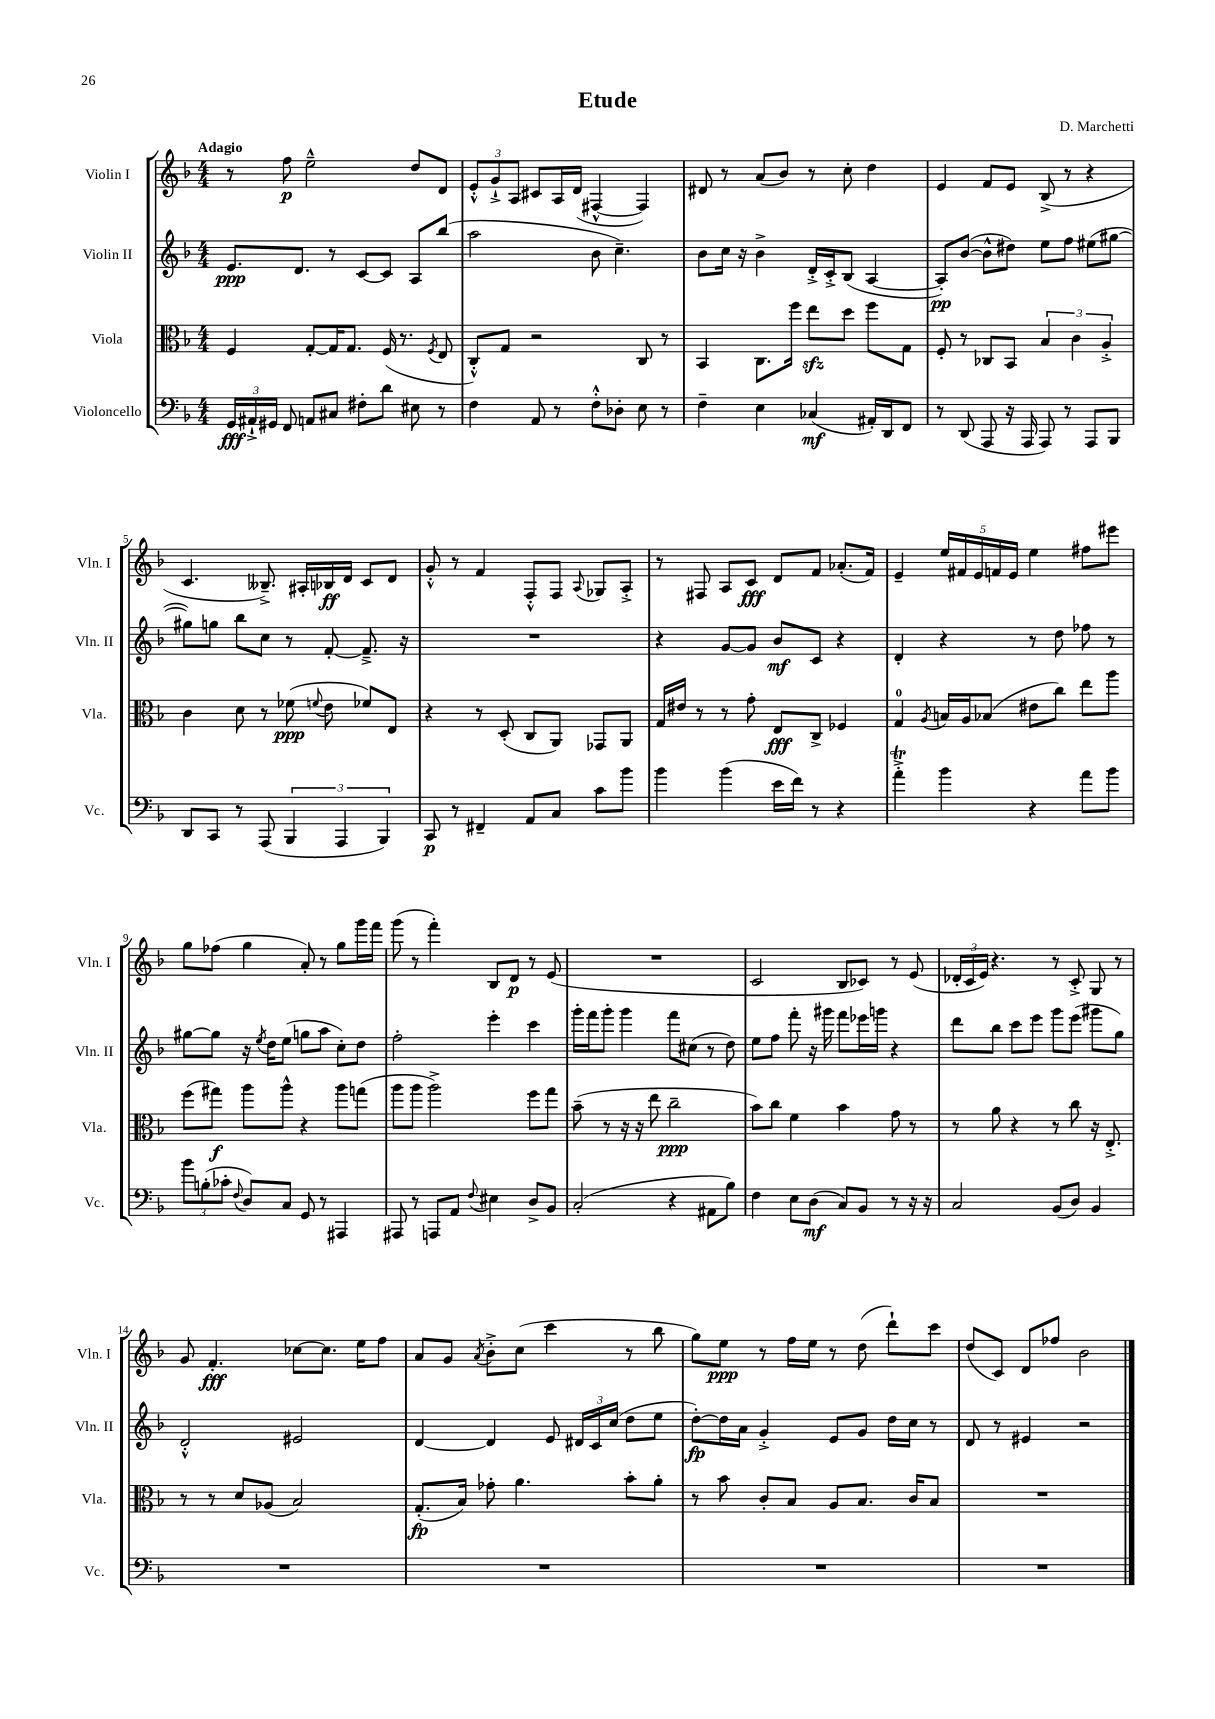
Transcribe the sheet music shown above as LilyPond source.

\header { title = "Etude" composer = "D. Marchetti" }
<<
\new StaffGroup <<
\new Staff = "s0" \with { instrumentName = "Violin I" shortInstrumentName = "Vln. I" } {
    \clef treble \key f \major \numericTimeSignature \time 4/4 \tempo "Adagio"
    \autoBeamOff r8 f''8\p e''2---^ d''8[ d'8] |
    \tuplet 3/2 { e'8[-.-^ g'8-!-> a8] } cis'8[ a16 d'16]( fis4~-^ fis4) |
    dis'8 r8 a'8[( bes'8]) r8 c''8-. d''4 |
    e'4 f'8[ e'8] bes8->( r8 r4 |
    c'4. beses8.--->) ais16[-. bes16\ff d'16] c'8[ d'8] |
    g'8-.-^ r8 f'4 f8[-.-^ f8] \appoggiatura { a8 } ges8[ a8]-.-> |
    r8 fis8 a8[ c'8]\fff d'8[ f'8] aes'8.[-.( f'16]) |
    e'4-- \tuplet 5/4 { e''16[ fis'16 e'16 f'16 e'16] } e''4 fis''8[ eis'''8] |
    g''8[ fes''8]( g''4 a'8-.) r8 g''8[ g'''16 f'''16] |
    g'''8( r8 f'''4-.) bes8[ d'8]\p r8 e'8( |
    R1 |
    c'2 bes8[ ces'8]) r8 e'8( |
    \tuplet 3/2 { des'16[-. c'16 e'16]) } r4. r8 c'8-.-> g8 r8 |
    g'8 f'4.-.\fff ces''8[~ ces''8.] e''16[ f''8] |
    a'8[ g'8] \acciaccatura { a'8 } bes'8[-.-> c''8]( c'''4 r8 bes''8 |
    g''8[) e''8]\ppp r8 f''16[ e''16] r8 d''8( d'''8[-!) c'''8] |
    d''8[( c'8]) d'8[ fes''8] bes'2 \bar "|." |
}
\new Staff = "s1" \with { instrumentName = "Violin II" shortInstrumentName = "Vln. II" } {
    \clef treble \key f \major \numericTimeSignature \time 4/4
    \autoBeamOff e'8.[\ppp d'8.] r8 c'8[~ c'8] a8[ bes''8]( |
    a''2 bes'8 c''4.--) |
    bes'8[ c''16] r16 bes'4-> d'16[-.-> c'16-.-> bes8]( a4~ |
    a8[-.\pp) bes'8]~( bes'8[-^ dis''8]) e''8[ f''8] eis''8[( gis''8]~ |
    gis''8[) g''8] bes''8[ c''8] r8 f'8~-. f'8.---> r16 |
    R1 |
    r4 g'8[~ g'8] bes'8[\mf c'8] r4 |
    d'4-. r4 r8 d''8 fes''8 r8 |
    gis''8[~ gis''8] r16 \acciaccatura { e''8 } d''16[ e''8]( g''8[ a''8] c''8[-.) d''8] |
    f''2-. e'''4-. c'''4 |
    g'''16[-. f'''16 g'''8]-. g'''4 f'''8[ cis''8]( r8 d''8) |
    e''8[ f''8] f'''8-. r16 gis'''16 f'''8[ ees'''16 g'''16] r4 |
    d'''8[ bes''8] c'''8[ e'''8] g'''8[ e'''8]( gis'''8[ g''8]) |
    d'2-.-^ eis'2 |
    d'4~ d'4 e'8 \tuplet 3/2 { dis'16[ c'16 c''16]( } d''8[ e''8] |
    d''8[~-.\fp) d''16 a'16] g'4-.-> e'8[ g'8] d''16[ c''16] r8 |
    d'8 r8 eis'4 r2 \bar "|." |
}
\new Staff = "s2" \with { instrumentName = "Viola" shortInstrumentName = "Vla." } {
    \clef alto \key f \major \numericTimeSignature \time 4/4
    \autoBeamOff f4 g8[~-. g16 g8.] f16( r8. \acciaccatura { f8 } e8 |
    c8[-.-^) g8] r2 c8 r8 |
    bes,4 c8.[ f''16] e''8[\sfz d''8] f''8[ g8] |
    f8-. r8 ces8[ bes,8] \tuplet 3/2 { bes4 c'4 a4-.-> } |
    c'4 d'8 r8 fes'8\ppp( \appoggiatura { f'8 } e'8 fes'8[) e8] |
    r4 r8 d8-.( c8[ a,8]) ges,8[ a,8] |
    g16[ eis'16] r8 r8 g'8-. e8[\fff c8]-> fes4 |
    g4-0 \acciaccatura { a8 } b16[ a16 bes8]( eis'8[ c''8]) e''8[ a''8] |
    f''8[( gis''8]\f) a''8[ a''8]-^ r4 a''8[ g''8]( |
    a''8[ a''8] a''2->) f''8[ g''8] |
    bes'8--( r8 r16 r16 e''8 c''2--\ppp |
    bes'8[) c''8] f'4 bes'4 g'8 r8 |
    r8 a'8 r4 r8 c''8 r16 e8.-.-> |
    r8 r8 d'8[ aes8]( bes2) |
    g8.[-.\fp( bes16]) ges'8-. a'4. bes'8[-. a'8]-. |
    r8 bes'8 c'8[-. bes8] a8[ bes8.] c'16[ bes8] |
    R1 \bar "|." |
}
\new Staff = "s3" \with { instrumentName = "Violoncello" shortInstrumentName = "Vc." } {
    \clef bass \key f \major \numericTimeSignature \time 4/4
    \autoBeamOff \tuplet 3/2 { g,16[\fff ais,16-!-> gis,16] } f,8 a,8[ cis8] fis8[-. d'8] eis8 r8 |
    f4 a,8 r8 f8[-.-^ des8]-. e8 r8 |
    f4-- e4 ces4\mf( ais,16[-.) d,16 f,8] |
    r8 d,8( a,,8 r16 a,,16 a,,8) r8 a,,8[ bes,,8] |
    d,8[ c,8] r8 a,,8( \tuplet 3/2 { bes,,4 a,,4 bes,,4) } |
    c,8\p r8 fis,4-- a,8[ c8] c'8[ bes'8] |
    bes'4 bes'4( e'16[ f'16]) r8 r4 |
    a'4-.->\trill bes'4 r4 a'8[ bes'8] |
    \tuplet 3/2 { bes'8[ b8-.( ces'8]-. } \appoggiatura { f8 } d8[) c8] g,8 r8 ais,,4 |
    ais,,8 r8 a,,8[ a,8] \appoggiatura { f8 } eis4 d8[-> bes,8] |
    c2-.( r4 ais,8[ bes8]) |
    f4 e8[ d8]\mf( c8[) bes,8] r8 r16 r16 |
    c2 bes,8[( d8]) bes,4 |
    R1 |
    R1 |
    R1 |
    R1 \bar "|." |
}
>>
>>
